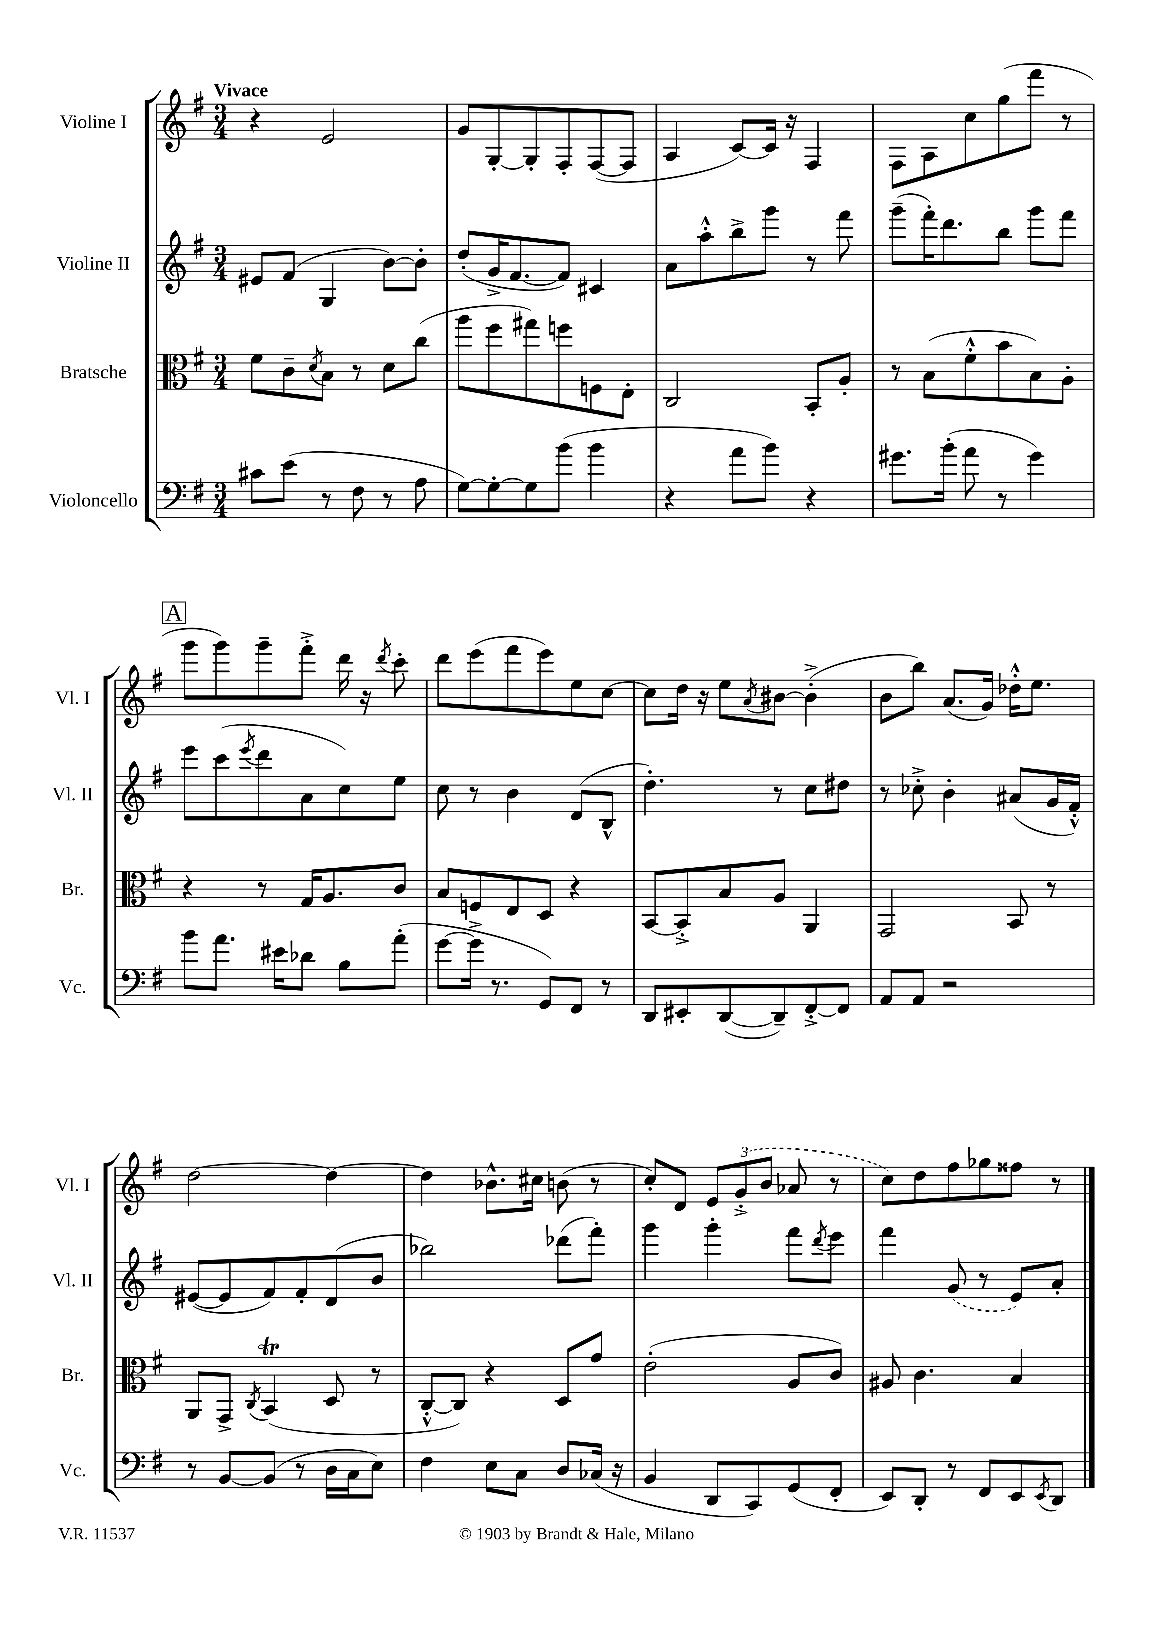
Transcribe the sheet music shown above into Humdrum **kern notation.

**kern	**kern	**kern	**kern
*staff4	*staff3	*staff2	*staff1
*clefF4	*clefC3	*clefG2	*clefG2
*k[f#]	*k[f#]	*k[f#]	*k[f#]
*M3/4	*M3/4	*M3/4	*M3/4
8c#	8f#	8e#	4r
(8e	8c~	(8f#	.
.	8qd	.	.
8r	8B	4G	2e
8F#	8r	.	.
8r	8d	[8b)	.
8A	(8cc	8b']	.
=	=	=	=
[8G)	8aa	(8dd'	8g
8G'_	8ff#	16g^	[8G'
.	.	[8.f#	.
8G]	8gg#)	.	8G']
(8b	8ff	8f#])	8F#'
4b	8F	4c#	([8F#
.	8E'	.	8F#]
=	=	=	=
4r	2C	8a	4A
.	.	8aa'^^	.
8a	.	8bb^	[8c)
8b)	.	8ggg	16c]
.	.	.	16r
4r	8BB'	8r	4F#
.	8A'	8fff#	.
=	=	=	=
8.g#	8r	(8ggg~	8F#
.	(8B	16fff#')	8A
(16b'	.	8.ddd	.
8a	8f#'^^	.	8cc
8r	8b	8bb	(8gg
4g#)	8B)	8ggg	8fff#
.	8A'	8fff#	8r
=	=	=	=
8b	4r	8eee	8ggg
8.a	.	(8ccc	8ggg)
.	.	8qeee	.
.	8r	8ddd	8ggg~
16e#	.	.	.
8d-	16G	8a	8fff#'^
.	8.A	.	.
8B	.	8cc)	16ddd
.	.	.	16r
.	.	.	8qddd
(8a'	8c	8ee	8ccc'
=	=	=	=
[8g	8B	8cc	8ddd
16g^]	8F	8r	(8eee
8.r	.	.	.
.	8E	4b	8fff#
8GG)	8D	.	8eee)
8FF#	4r	(8d	8ee
8r	.	8B^^	[8cc
=	=	=	=
8DD	[8BB	4.dd')	8cc]
8EE#'	8BB'^]	.	16dd
.	.	.	16r
([8DD	8B	.	8ee
.	.	.	8qa
8DD~])	8A	8r	[8b#
[8FF#'^	4AA	8cc	(4b#'^]
8FF#]	.	8dd#	.
=	=	=	=
8AA	2GG	8r	8b
8AA	.	8cc-'^	8bb)
2r	.	4b'	(8.a
.	.	.	16g)
.	8BB	(8a#	16dd-'^^
.	.	.	8.ee
.	8r	16g	.
.	.	16f#'^^)	.
=	=	=	=
8r	8AA	([8e#	[2dd
[8BB	8GG^	8e#]	.
.	8qC	.	.
(8BB]	(4BB	8f#)	.
8r	.	8f#'	.
16D	8D	(8d	4dd_
16C	.	.	.
8E)	8r	8b	.
=	=	=	=
4F#	[8C'^^	2bb-)	4dd]
.	8C])	.	.
8E	4r	.	8.b-^^
8C	.	.	.
.	.	.	16cc#
8D	8D	(8ddd-	(8b
(16C-	8g	8fff#')	8r
16r	.	.	.
=	=	=	=
4BB	(2e'	4ggg	8cc')
.	.	.	8d
8DD	.	4ggg'	12e
.	.	.	(12g'^
8CC)	.	.	.
.	.	.	12b
(8GG	8A	8fff#	8a-
.	.	8qddd	.
8FF#'	8c)	8eee	8r
=	=	=	=
8EE)	8A#	4fff#	8cc)
8DD'	4.c	.	8dd
8r	.	(8g	8ff#
8FF#	.	8r	8gg-
8EE	4B	8e)	8ff##
8qEE	.	.	.
8DD	.	8a'	8r
==	==	==	==
*-	*-	*-	*-
